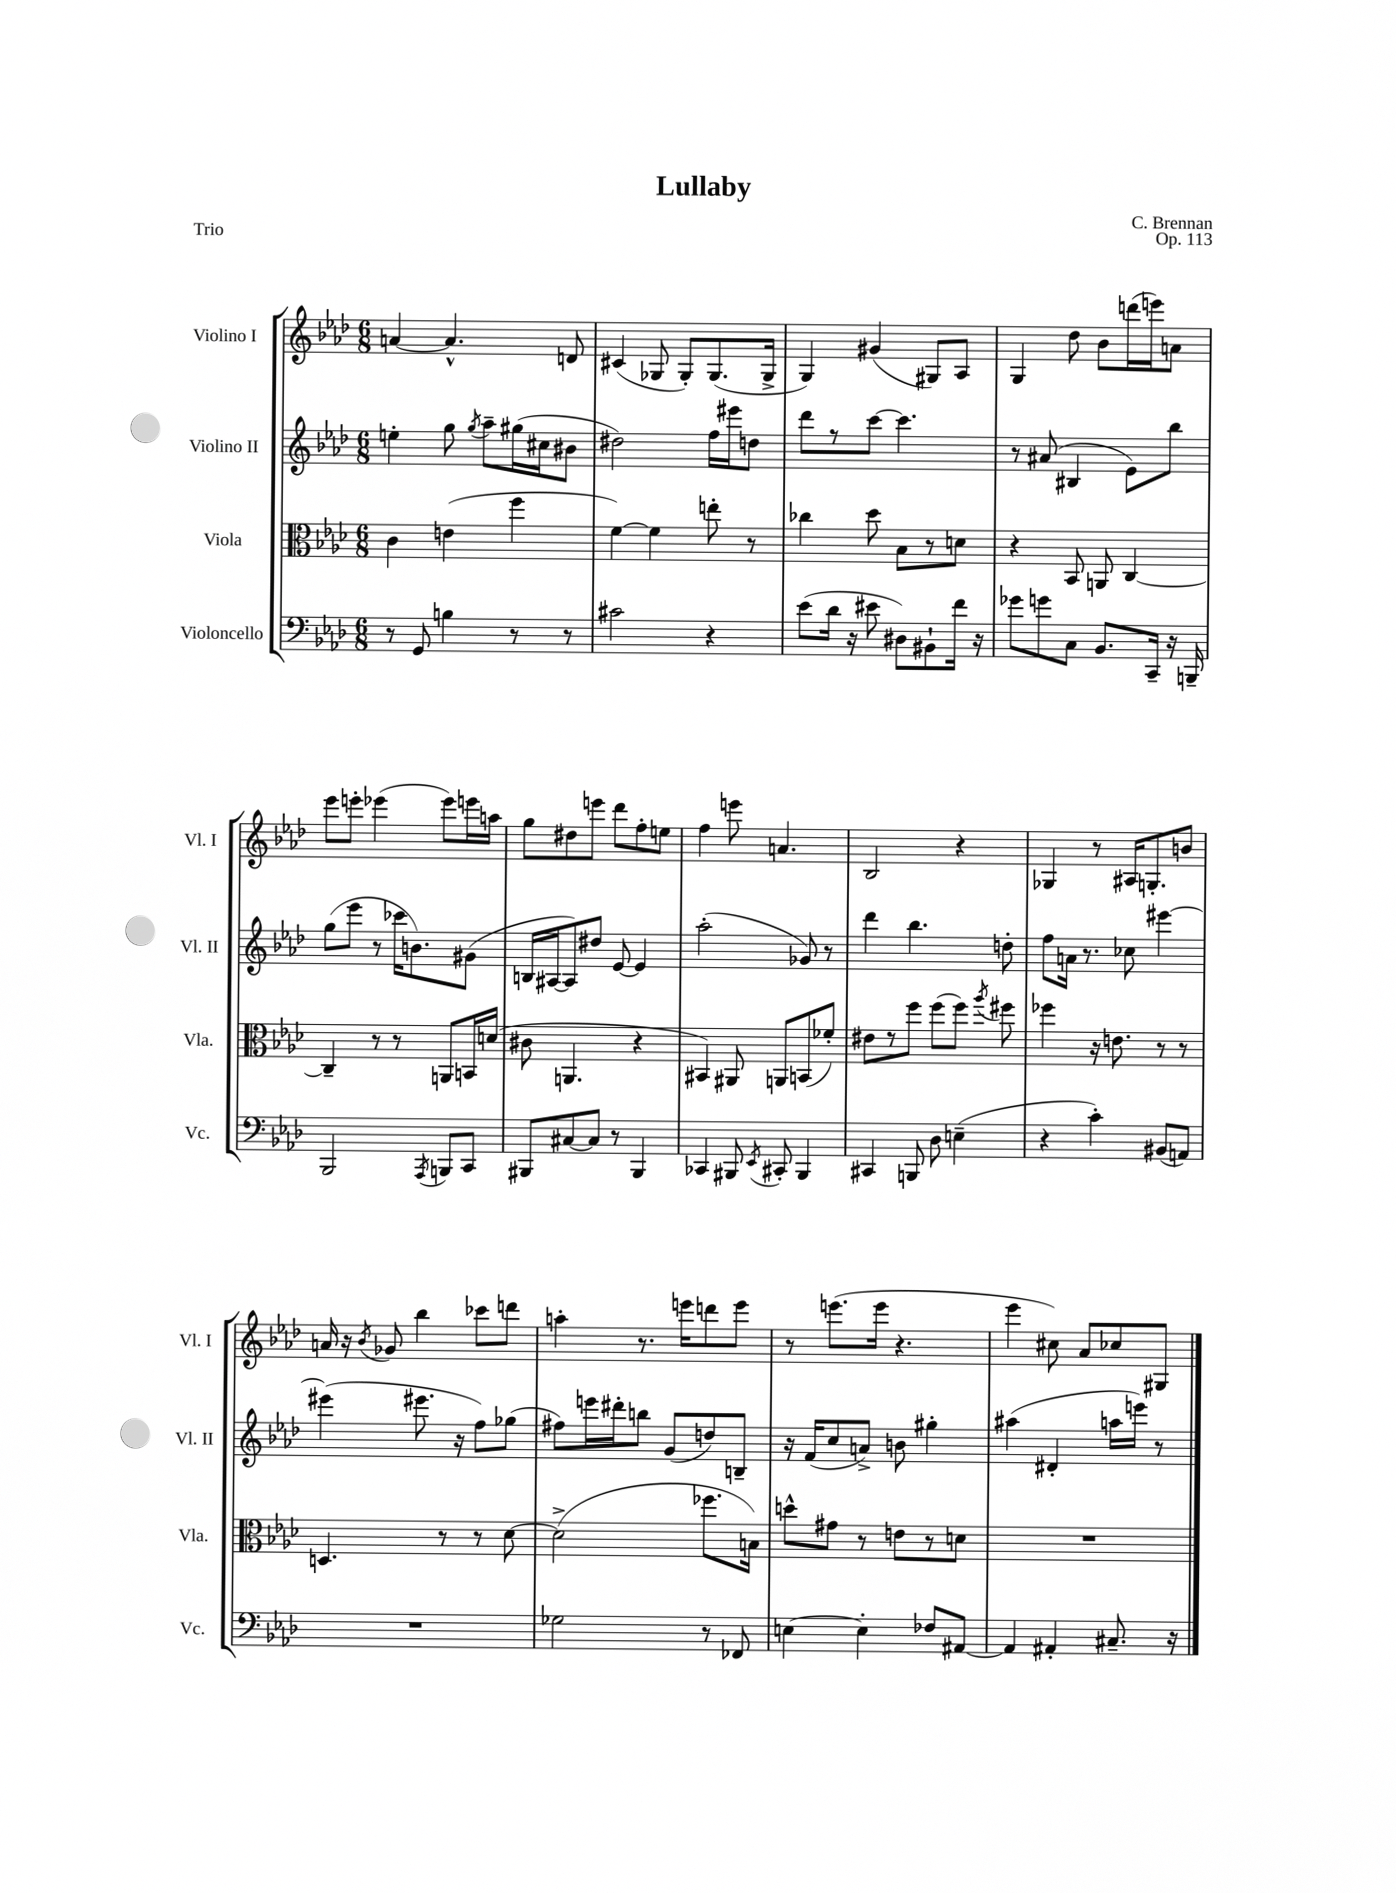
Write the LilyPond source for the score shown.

\header { title = "Lullaby" composer = "C. Brennan" opus = "Op. 113" piece = "Trio" }
<<
\new StaffGroup <<
\new Staff = "s0" \with { instrumentName = "Violino I" shortInstrumentName = "Vl. I" } {
    \clef treble \key aes \major \numericTimeSignature \time 6/8
    \autoBeamOff a'4~ a'4.-^ d'8 |
    cis'4( ges8 ges8[-.) ges8.( ges16]-> |
    g4) gis'4( gis8[) aes8] |
    g4 des''8 bes'8[ d'''16( e'''16) a'8] |
    ees'''8[ e'''8]-. ees'''4( ees'''8[) e'''16 a''16] |
    g''8[ dis''8 e'''8] des'''8[ f''8-. e''8] |
    f''4 e'''8 a'4. |
    bes2 r4 |
    ges4 r8 ais16[ g8.-. b'8] |
    a'16 r16 \acciaccatura { bes'8 } ges'8 bes''4 ces'''8[ d'''8] |
    a''4-. r8. e'''16[ d'''8 e'''8] |
    r8 e'''8.[( e'''16] r4. |
    ees'''4 cis''8) aes'8[ ces''8 gis8] \bar "|." |
}
\new Staff = "s1" \with { instrumentName = "Violino II" shortInstrumentName = "Vl. II" } {
    \clef treble \key aes \major \numericTimeSignature \time 6/8
    \autoBeamOff e''4-. g''8 \acciaccatura { g''8 } aes''8[-- gis''16( cis''16 bis'8] |
    dis''2) f''16[ eis'''16 d''8] |
    des'''8[ r8 c'''8]~ c'''4. |
    r8 ais'8( bis4 ees'8[) bes''8] |
    g''8[( ees'''8] r8 ces'''16[ b'8.) gis'8]( |
    b16[ ais16~ ais8) dis''8] ees'8~ ees'4 |
    aes''2-.( ges'8) r8 |
    des'''4 bes''4. d''8-. |
    f''8[ a'16] r8. ces''8 eis'''4~ |
    eis'''4( eis'''8. r16 f''8[) ges''8]( |
    fis''8[) e'''16 dis'''16-. b''8] g'8[( d''8) b8]-- |
    r16 f'16[( c''8 a'8]->) b'8 gis''4-. |
    ais''4( dis'4-. a''16[ e'''16]) r8 \bar "|." |
}
\new Staff = "s2" \with { instrumentName = "Viola" shortInstrumentName = "Vla." } {
    \clef alto \key aes \major \numericTimeSignature \time 6/8
    \autoBeamOff c'4 e'4( f''4 |
    f'4~) f'4 e''8-. r8 |
    ces''4 des''8 bes8[ r8 d'8] |
    r4 bes,8 a,8 c4~ |
    c4-- r8 r8 a,8[ b,16 d'16]( |
    cis'8 a,4. r4 |
    bis,4) ais,8 a,8[ b,8( fes'8]-.) |
    eis'8[ r8 f''8] f''8[( f''8]) \acciaccatura { aes''8 } fis''8 |
    fes''4 r16 e'8. r8 r8 |
    d4. r8 r8 des'8~ |
    des'2->( fes''8.[ b16]) |
    d''8[-^ gis'8] r8 e'8[ r8 d'8] |
    R2. \bar "|." |
}
\new Staff = "s3" \with { instrumentName = "Violoncello" shortInstrumentName = "Vc." } {
    \clef bass \key aes \major \numericTimeSignature \time 6/8
    \autoBeamOff r8 g,8 b4 r8 r8 |
    cis'2 r4 |
    ees'8[( des'16] r16 eis'8 dis8[) bis,8-! f'16] r16 |
    ges'8[ g'8 c8] bes,8.[ c,16]-- r16 b,,16-- |
    bes,,2 \acciaccatura { aes,,8 } b,,8[ c,8] |
    bis,,8[ cis8~ cis8] r8 bis,,4 |
    ces,4 bis,,8 \acciaccatura { ees,8 } cis,8-. bis,,4 |
    cis,4 b,,8 des8 e4--( |
    r4 c'4-.) bis,8[( a,8]) |
    R2. |
    ges2 r8 fes,8 |
    e4~ e4-. fes8[ ais,8]~ |
    ais,4 ais,4-. cis8.-- r16 \bar "|." |
}
>>
>>
\layout { \context { \Score \remove "Bar_number_engraver" } }
